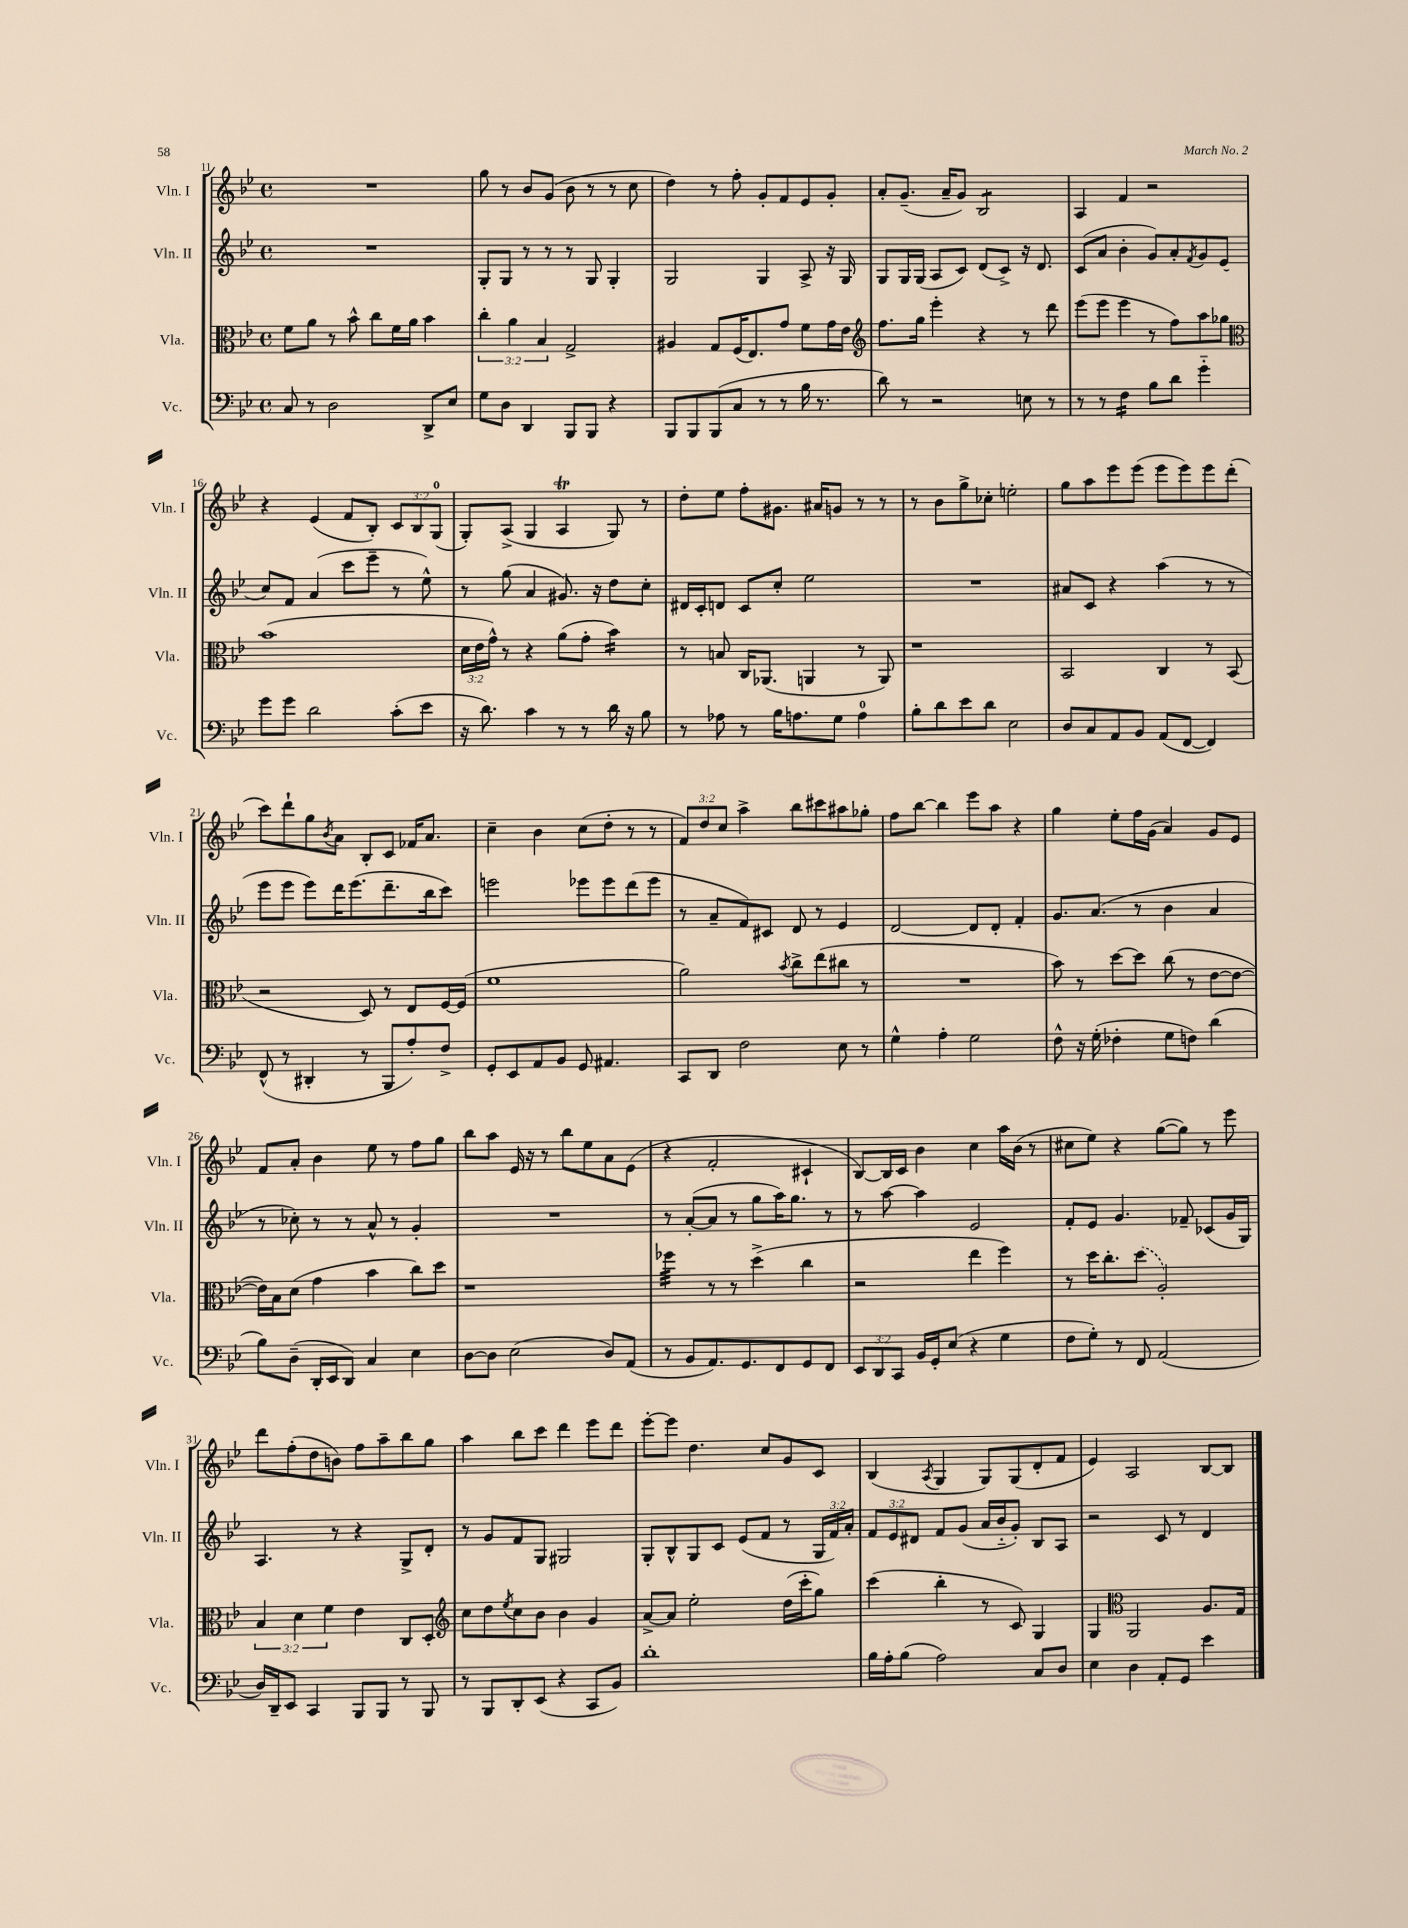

**kern	**kern	**kern	**kern
*staff4	*staff3	*staff2	*staff1
*clefF4	*clefC3	*clefG2	*clefG2
*k[b-e-]	*k[b-e-]	*k[b-e-]	*k[b-e-]
*M4/4	*M4/4	*M4/4	*M4/4
*met(c)	*met(c)	*met(c)	*met(c)
8C/	8f\L	1r	1r
8r	8a\J	.	.
2D\	8r	.	.
.	8b-^^\	.	.
.	8cc\L	.	.
.	16f\L	.	.
.	16a\JJ	.	.
8DD^/L	4b-\	.	.
8E-/J	.	.	.
=	=	=	=
8G\L	6cc'\	8G'/L	8gg\
8D\J	.	8G/J	8r
.	6a\	.	.
4DD/	.	8r	8b-/L
.	6B-/	.	.
.	.	8r	(8g/J
8BBB-/L	2G^/	8r	8b-\
8BBB-/J	.	8G/	8r
4r	.	4G'/	8r
.	.	.	8cc\
=	=	=	=
8BBB-/L	4A#/	2G/	4dd\)
8BBB-/	.	.	.
(8BBB-/	8G/L	.	8r
8C/J	(16F/K	.	8ff'\
.	8.E-/)	.	.
8r	.	4G/	8g'/L
8r	8g/J	.	8f/
16B-\	8f\L	8A^/	8e-/
8.r	.	.	.
.	16g\L	16r	8g'/J
.	16e-\JJ	16G/	.
=	=	=	=
*	*clefG2	*	*
8d\)	8.ff\L	8G/L	8a'/L
8r	.	16G/L	(8.g~/J
.	16gg\Jk	(16G/JJ	.
2r	4eee-'\	8A/L	.
.	.	.	16a~/LK
.	.	8c/J)	8g/J)
.	4r	(8d/L	2B-/
.	.	8c^/J)	.
8E\	8r	16r	.
.	.	8.d/	.
8r	8ddd\	.	.
=	=	=	=
8r	(8eee-\L	(8c/L	4A/
8r	8eee-\J	8a/J	.
4F\	4eee-\	4b-'\	4f/
8B-\L	8r	8g/L)	2r
8d\J	8ff\L)	8a'/	.
.	.	8qf/	.
4g'~\	8aa\	8g/	.
.	8gg-\J	(8e-/J	.
=	=	=	=
*	*clefC3	*	*
8g\L	(1b-	8cc/L)	4r
8g\J	.	8f/J	.
2d\	.	(4a/	(4e-/
.	.	8ccc\L	8f/L
.	.	8eee-~\J	8B-'/J)
(8c'\L	.	8r	12c/L
.	.	.	12B-/
8e-\J	.	8ee-^^\)	.
.	.	.	(12G/J
=	=	=	=
16r	24d\LL	8r	8G'/L)
.	24e-\	.	.
8.d\)	.	.	.
.	24g^^\JJ)	.	.
.	8r	(8gg\	(8A^/J
4c\	4r	4a/	4G/
8r	(8a\L	8.g#/)	4A/
8r	8g'\J	.	.
.	.	16r	.
16d\	4b-\)	8dd\L	8G/)
16r	.	.	.
8B-\	.	8cc'\J	8r
=	=	=	=
8r	8r	16d#/LL	8dd'\L
.	.	16c'/J	.
8A-\	8B/	8d/J	8ee-\J
8r	16C/LK	8c/L	8ff'\L
.	(8.AA-/J	.	.
16B-\LK	.	8cc'/J	8.g#\J
8.A\	.	.	.
.	4AA/	2ee-\	.
.	.	.	16a#/LK
8G\J	.	.	8g/J
4A\	8r	.	8r
.	8AA/)	.	8r
=	=	=	=
8B-'\L	1r	1r	8r
8d\	.	.	8b-\L
8e-\	.	.	8gg^\
8d\J	.	.	8cc-'\J
2E-\	.	.	2ee'\
=	=	=	=
8D/L	2BB-/	8a#/L	8gg\L
8C/	.	8c/J	8aa\
8AA/	.	4r	8eee-\
8BB-/J	.	.	(8eee-\J
(8AA/L	4C/	(4aa\	8eee-\L
[8FF/J	.	.	8eee-\)
4FF/])	8r	8r	8eee-\
.	(8BB-/	8r	(8ddd'\J
=	=	=	=
(8FF^^/	2r	8eee-\L	8ccc\L)
8r	.	8eee-\J	8ddd`\
4DD#'/	.	8eee-\L)	8gg\
.	.	.	8qb-/
.	.	16ddd\K	8a\J
.	.	(8.eee-\	.
8r	8D/)	.	8B-'/L
8BBB-/L	8r	8.ddd~\	8c/J
8A'/)	8E-/L	.	16f-/LK
.	.	16bb-\k	8.a/J
8F^/J	[16F/L	8ccc\J)	.
.	(16F/]JJ	.	.
=	=	=	=
8GG'/L	1f	2eee\	4cc~\
8EE-/	.	.	.
8AA/	.	.	4b-\
8BB-/J	.	.	.
8GG/	.	8eee-\L	(8cc\L
4.AA#/	.	8eee-\	8dd'\J
.	.	(8ddd\	8r
.	.	8eee-\J	8r
=	=	=	=
8CC/L	2a\)	8r	12f/L)
.	.	.	12dd/
8DD/J	.	8a~/L	.
.	.	.	12cc/J
2F\	.	8f/)	4aa^\
.	.	8c#/J	.
.	8qb-/	.	.
.	8cc^\L	8d/	8bb-\L
.	(8ee-\	8r	8ccc#\
8E-\	8cc#\J	4e-/	8aa#\
8r	8r	.	8gg-'\J
=	=	=	=
4G^^\	1r	[2d/	8ff\L
.	.	.	[8bb-\J
4A'\	.	.	4bb-\]
2G\	.	8d/]L	8eee-\L
.	.	8d'/J	8aa\J
.	.	4f'/	4r
=	=	=	=
8F^^\	8b-\)	8.g/L	4gg\
16r	8r	.	.
(16G'\	.	(8.a/J	.
4F-'\	[8dd\L	.	8ee-'\L
.	8dd\]J	8r	16ff\L
.	.	.	(16g\JJ
8G\L	(8cc\	4b-\	4a/)
8F\J)	8r	.	.
(4d\	[8e-\L	4a/	8g/L
.	8e-\_J	.	8e-/J
=	=	=	=
8B-\L)	16e-\]LL)	8r	8f/L
.	16B-\J	.	.
(8D~\J	(8d\J	8cc-'\)	8a'/J
16DD'/LL	4g\	8r	4b-\
16EE-/J	.	.	.
8DD/J)	.	8r	.
4C/	4b-\	8a^^/	8ee-\
.	.	8r	8r
4E-\	8cc\L)	4g'/	8ff\L
.	8dd\J	.	8gg\J
=	=	=	=
[8D\L	1r	1r	8bb-\L
8D\]J	.	.	8aa\J
(2E-\	.	.	16e-/
.	.	.	16r
.	.	.	8r
.	.	.	8bb-\L
.	.	.	8ee-\
8D/L)	.	.	8a\
(8AA/J	.	.	(8e-\J
=	=	=	=
8r	4ff-\	8r	4r
8BB-/L	.	([8a'/L	.
8.AA/)	8r	8a/]J	2f'/
.	8r	8r	.
8.GG/	.	.	.
.	(4dd^\	8gg\L	.
8FF/	.	16aa\K)	.
.	.	8.gg\J	.
8GG/	4cc\	.	4c#`/
8FF/J	.	8r	.
=	=	=	=
12EE-/L	2r	8r	[8B-/L)
12DD/	.	.	.
.	.	[8aa\	16B-/]L
12CC/J	.	.	.
.	.	.	16c/JJ
16BB-/LL	.	4aa\]	4b-\
16GG'/J	.	.	.
(8E-/J	.	.	.
4r	4ee-\	2e-/	4cc\
4G\	4ff\)	.	16aa\LL
.	.	.	(16b-\JJ
.	.	.	8r
=	=	=	=
8F\L	8r	8f'/L	8cc#\L
8G'\J)	16dd\LK	8e-/J	8ee-\J)
.	8.cc'\	.	.
8r	.	4.g/	4r
8FF/	(8dd\J	.	.
(2AA/	2A'/)	.	([8gg\L
.	.	8f-~/	8gg\]J)
.	.	(8c-/L	8r
.	.	16g/L	8eee-\
.	.	16G/JJ)	.
=	=	=	=
16D/LL)	6B-/	4.A/	8ddd\L
16DD~/J	.	.	.
8EE-/J	.	.	(8ff'\
.	6d\	.	.
4CC/	.	.	8dd\
.	6f\	.	.
.	.	8r	8b\J)
8BBB-/L	4e-\	4r	8ff\L
8BBB-/J	.	.	8aa~\
8r	8C/L	8G^/L	8bb-\
8BBB-/	8D'/J	8d'/J	8gg\J
=	=	=	=
*	*clefG2	*	*
8r	8cc\L	8r	4aa\
8BBB-/L	8dd\	8g/L	.
.	8qee-/	.	.
8DD'/	8cc\	8f/	8bb-\L
(8EE-/J	8b-\J	8G/J	8ccc\J
4r	4b-\	2G#/	4ddd\
8CC/L	4g/	.	8eee-\L
8BB-/J)	.	.	8ddd\J
=	=	=	=
1d'	[8a^/L	8G'/L	[8eee-'\L
.	8a/]J	8B-^^/	8eee-\]J
.	2ee-'\	8G/	4.dd\
.	.	8c/J	.
.	.	(8e-/L	.
.	.	8f/J	8cc/L
.	(16dd\LL	8r	8g/
.	16ccc'\J	.	.
.	8gg\J)	24G/LL	8c/J
.	.	24f/)	.
.	.	24a'/JJ	.
=	=	=	=
16B-\LL	(4ccc\	12f/L	(4B-/
16A'\J	.	.	.
.	.	12e-/	.
(8B-\J	.	.	.
.	.	12d#/J	.
.	.	.	8qA/
2A\)	4bb-'\	8f/L	4G/
.	.	(8g/J	.
.	8r	16a/LL	8G/L)
.	.	16b-'~/J	.
.	8c/)	8g'/J)	(8G/
8C/L	4G/	8B-/L	8d'/
8D/J	.	8A/J	8f/J
=	=	=	=
4E-\	4G/	2r	4e-/)
*	*clefC3	*	*
4D\	2AA/	.	2A/
8AA'/L	.	8c/	.
8GG/J	.	8r	.
4e-\	8.A/L	4d/	[8B-/L
.	.	.	8B-/]J
.	16G/Jk	.	.
==	==	==	==
*-	*-	*-	*-
